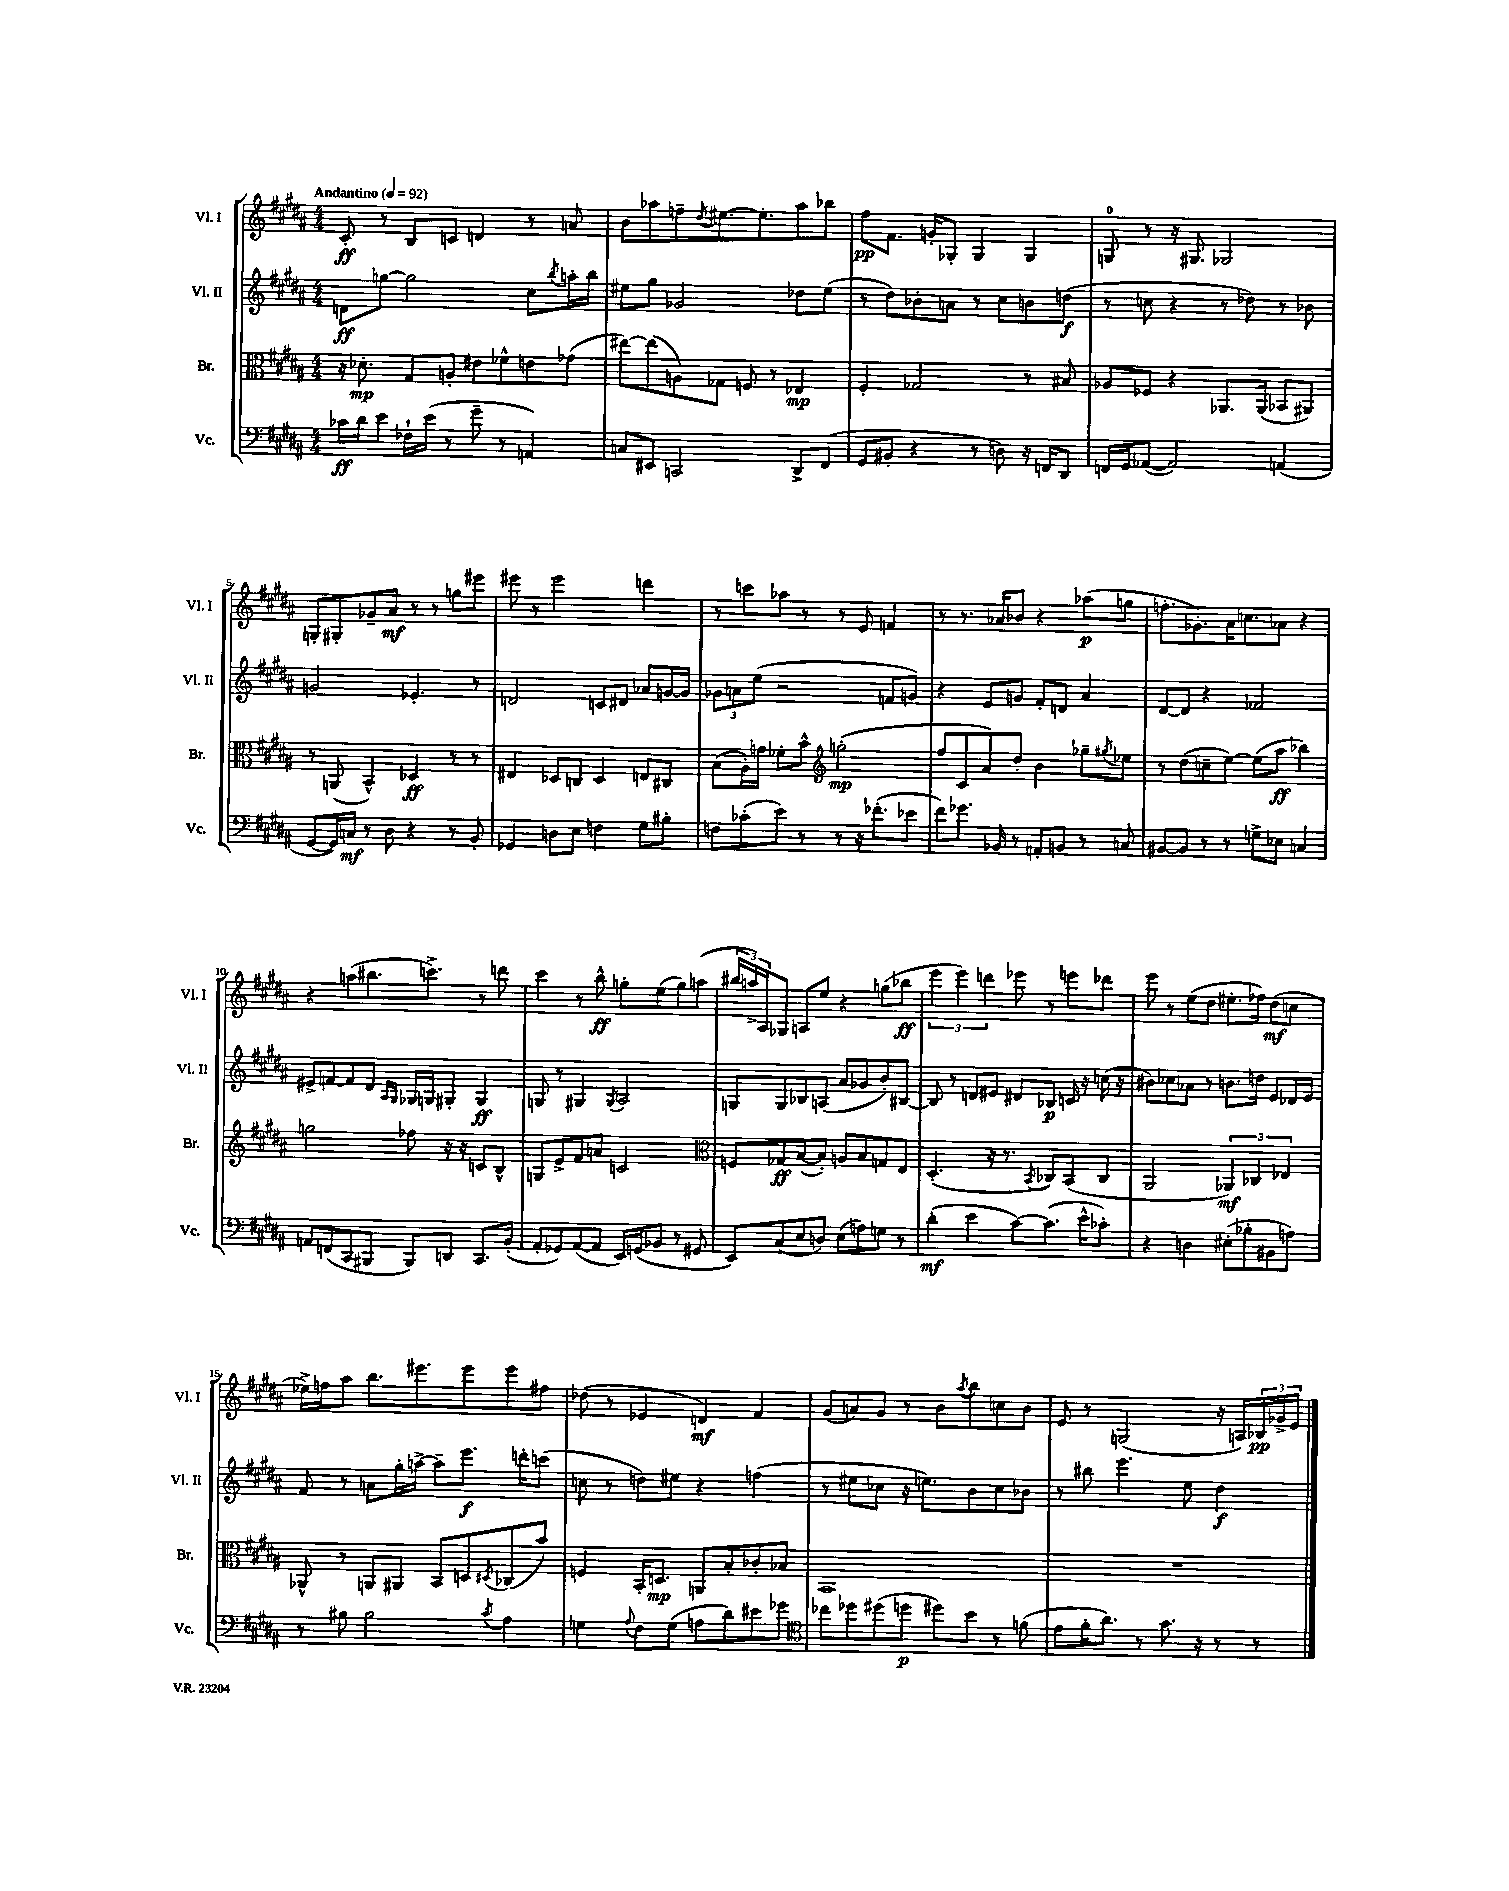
<<
\new StaffGroup <<
\new Staff = "s0" \with { instrumentName = "Vl. I" shortInstrumentName = "Vl. I" } {
    \clef treble \key b \major \numericTimeSignature \time 4/4 \tempo "Andantino" 4 = 92
    cis'8-.\ff r8 b8 c'8 d'4 r8 a'8 |
    b'8 aes''8 f''8-- \acciaccatura { dis''8 } eis''8.~ eis''8.-. aes''8 bes''8 |
    fis''8\pp fis'8. g'16-. ges8-. ges4 ges4 |
    g8-0 r8 r16 gis8. ges2 |
    g8-. gis8-. ges'8-- ais'8\mf r8 r8 g''8 eis'''8 |
    eis'''8 r8 eis'''2 d'''4 |
    r8 c'''8 aes''8 r8 r8 e'8 f'4 |
    r8 r8. aes'16 bes'8 r4 aes''8\p( g''8 |
    f''8.-. ges'8.-.) ais'16 c''8. aes'8 r4 |
    r4 a''8( bis''8. c'''8.->) r8 d'''8 |
    cis'''4 r8 b''8-^\ff g''8-. e''8( g''8) a''8( |
    \tuplet 3/2 { bis''16 a''16->) ais16 } ges8 a8 e''8 r4 g''8( bes''8\ff |
    \tuplet 3/2 { e'''4 e'''4) d'''4 } ees'''8 r8 e'''8 des'''8 |
    e'''8 r8 e''8( dis''8 eis''8.-. fes''16) dis''8\mf( c''8 |
    ees''16->) f''16 ais''8 b''8. eis'''8. eis'''8 eis'''8 fis''8 |
    des''8( r8 ees'4 d'4\mf) fis'4 |
    gis'8( a'8) gis'8 r8 b'8 \acciaccatura { ais''8 } b''8 c''8 b'8 |
    e'8 r8 g2( r16 a16) \tuplet 3/2 { bes16\pp ges'16-> e'16 } \bar "|." |
}
\new Staff = "s1" \with { instrumentName = "Vl. II" shortInstrumentName = "Vl. II" } {
    \clef treble \key b \major \numericTimeSignature \time 4/4
    d'8\ff g''8~ g''2 cis''8 \acciaccatura { b''8 } a''16-. b''16 |
    eis''8 gis''8 ges'2 des''8 eis''8( |
    r8 dis''8) bes'8-. a'8 r8 cis''8 b'8 d''8\f( |
    r8 c''8 r4 r8 des''8) r8 bes'8 |
    g'2 ees'4.-. r8 |
    d'2 c'8 dis'8 aes'8 g'16~ g'16 |
    \tuplet 3/2 { ges'8 a'8 e''8( } r2 f'8 g'8) |
    r4 e'8 g'8 fis'8-. d'8 ais'4 |
    dis'8~ dis'8 r4 fes'2 |
    eis'8-> f'8~ f'8 dis'8 \grace { ais16 gis16 } ges16 g16 gis8-. gis4\ff |
    g8 r8 gis4 \acciaccatura { gis8 } ais2 |
    g8 g8 bes8 a8( ais'8 ges'8 b'8-.) bis8~ |
    bis8 r8 d'8 eis'8 dis'8 bes8\p c'16 r16 c''16( r16 |
    bis'8) ces''8 aes'8 r8 b'8. d''16 e'8 des'16 e'16 |
    fis'8 r8 a'8 gis''16-. a''16~-> a''8-- e'''8.\f d'''16-. c'''8( |
    c''8 r8 d''8) eis''8 r4 f''4( |
    r8 eis''8 ces''8 r16 e''8.) b'8 ces''8 bes'8 |
    r8 bis''8 e'''4. e''8 dis''4\f \bar "|." |
}
\new Staff = "s2" \with { instrumentName = "Br." shortInstrumentName = "Br." } {
    \clef alto \key b \major \numericTimeSignature \time 4/4
    r16 des'8.-.\mp gis8 a8-. eis'8 fes'8-^ e'8 ges'8( |
    eis''8~) eis''8( a8) ges8 f8 r8 ees4\mp |
    fis4-. ges2 r8 bis8 |
    aes8 fes8 r4 aes,8. aes,16( bes,8 ais,8) |
    r8 a,8( b,4-^) des4\ff r8 r8 |
    eis4 des8 c8 des4 e8 cis8 |
    b8( ais16-.) g'16 fes'8-. b'8-^ \clef treble g''2-.\mp( |
    fis''8 cis'8 ais'8) dis''8-. b'4 ges''8-- \acciaccatura { gis''8 } ees''8 |
    r8 dis''8( c''8-- e''8~) e''8( ais''8\ff bes''4) |
    g''2 fes''8 r16 r16 c'8 b8-^ |
    g8 e'8-> fis'8 a'8 c'2 |
    \clef alto f8 ges8\ff b8~( b8-.) a8 b8 g8 e8 |
    dis4.-.( r16 r8. \acciaccatura { b,8 } ces8) b,8( ces8 |
    ais,2 \tuplet 3/2 { aes,4\mf) ces4 ees4 } |
    aes,8-^ r8 a,8 ais,8 b,8 d8 \acciaccatura { dis8 } ces8( b'8) |
    f4 b,16-. d8.\mp a,8 b8-. ces'8-. bes8 |
    b,1 |
    R1 \bar "|." |
}
\new Staff = "s3" \with { instrumentName = "Vc." shortInstrumentName = "Vc." } {
    \clef bass \key b \major \numericTimeSignature \time 4/4
    ces'16\ff dis'16 e'8 fes16-! e'16( r8 gis'8-- r8 a,4) |
    c8 eis,8 c,2 dis,8-> fis,8( |
    gis,8 bis,8-. r4 r8 d8) r16 f,16 dis,8 |
    f,16 gis,16 aes,8~( aes,2) a,4( |
    gis,8~ gis,16) c16\mf r8 dis8 r4 r8 b,8-. |
    ges,4 d8 e8 f4 gis8 bis8-. |
    f8 ces'8-.( e'8) r8 r8 r16 fes'8.-.( ees'8 |
    fis'8) ges'8. bes,16 r8 a,8-. b,8 r8 c8 |
    bis,8~ bis,8 r8 r8 g8-> ees8 c4 |
    a,8 f,8( cis,8 bis,,8 bis,,8) d,8 cis,8. b,16-.( |
    ais,8-. ges,8) ais,8~( ais,8 e,16) g,16( bes,8 r8 gis,8 |
    e,8) cis8( e8 d8) e8( a8) g8 r8 |
    dis'4-.\mf( e'4 cis'8~) cis'8.( e'16-^ ces'8-.) |
    r4 d4 eis8-.( bes8-. bis,8 a8) |
    r8 bis8 bis2 \acciaccatura { cis'8 } ais4 |
    g4 \appoggiatura { ais8 } fis8 g8( a8 dis'8) eis'8 ges'8 |
    \clef tenor ces''8 des''8 dis''8( d''8\p dis''8) b'8 r8 f'8( |
    e'8 fis'16-. ais'8.) r8 gis'8. r16 r8 r8 \bar "|." |
}
>>
>>
